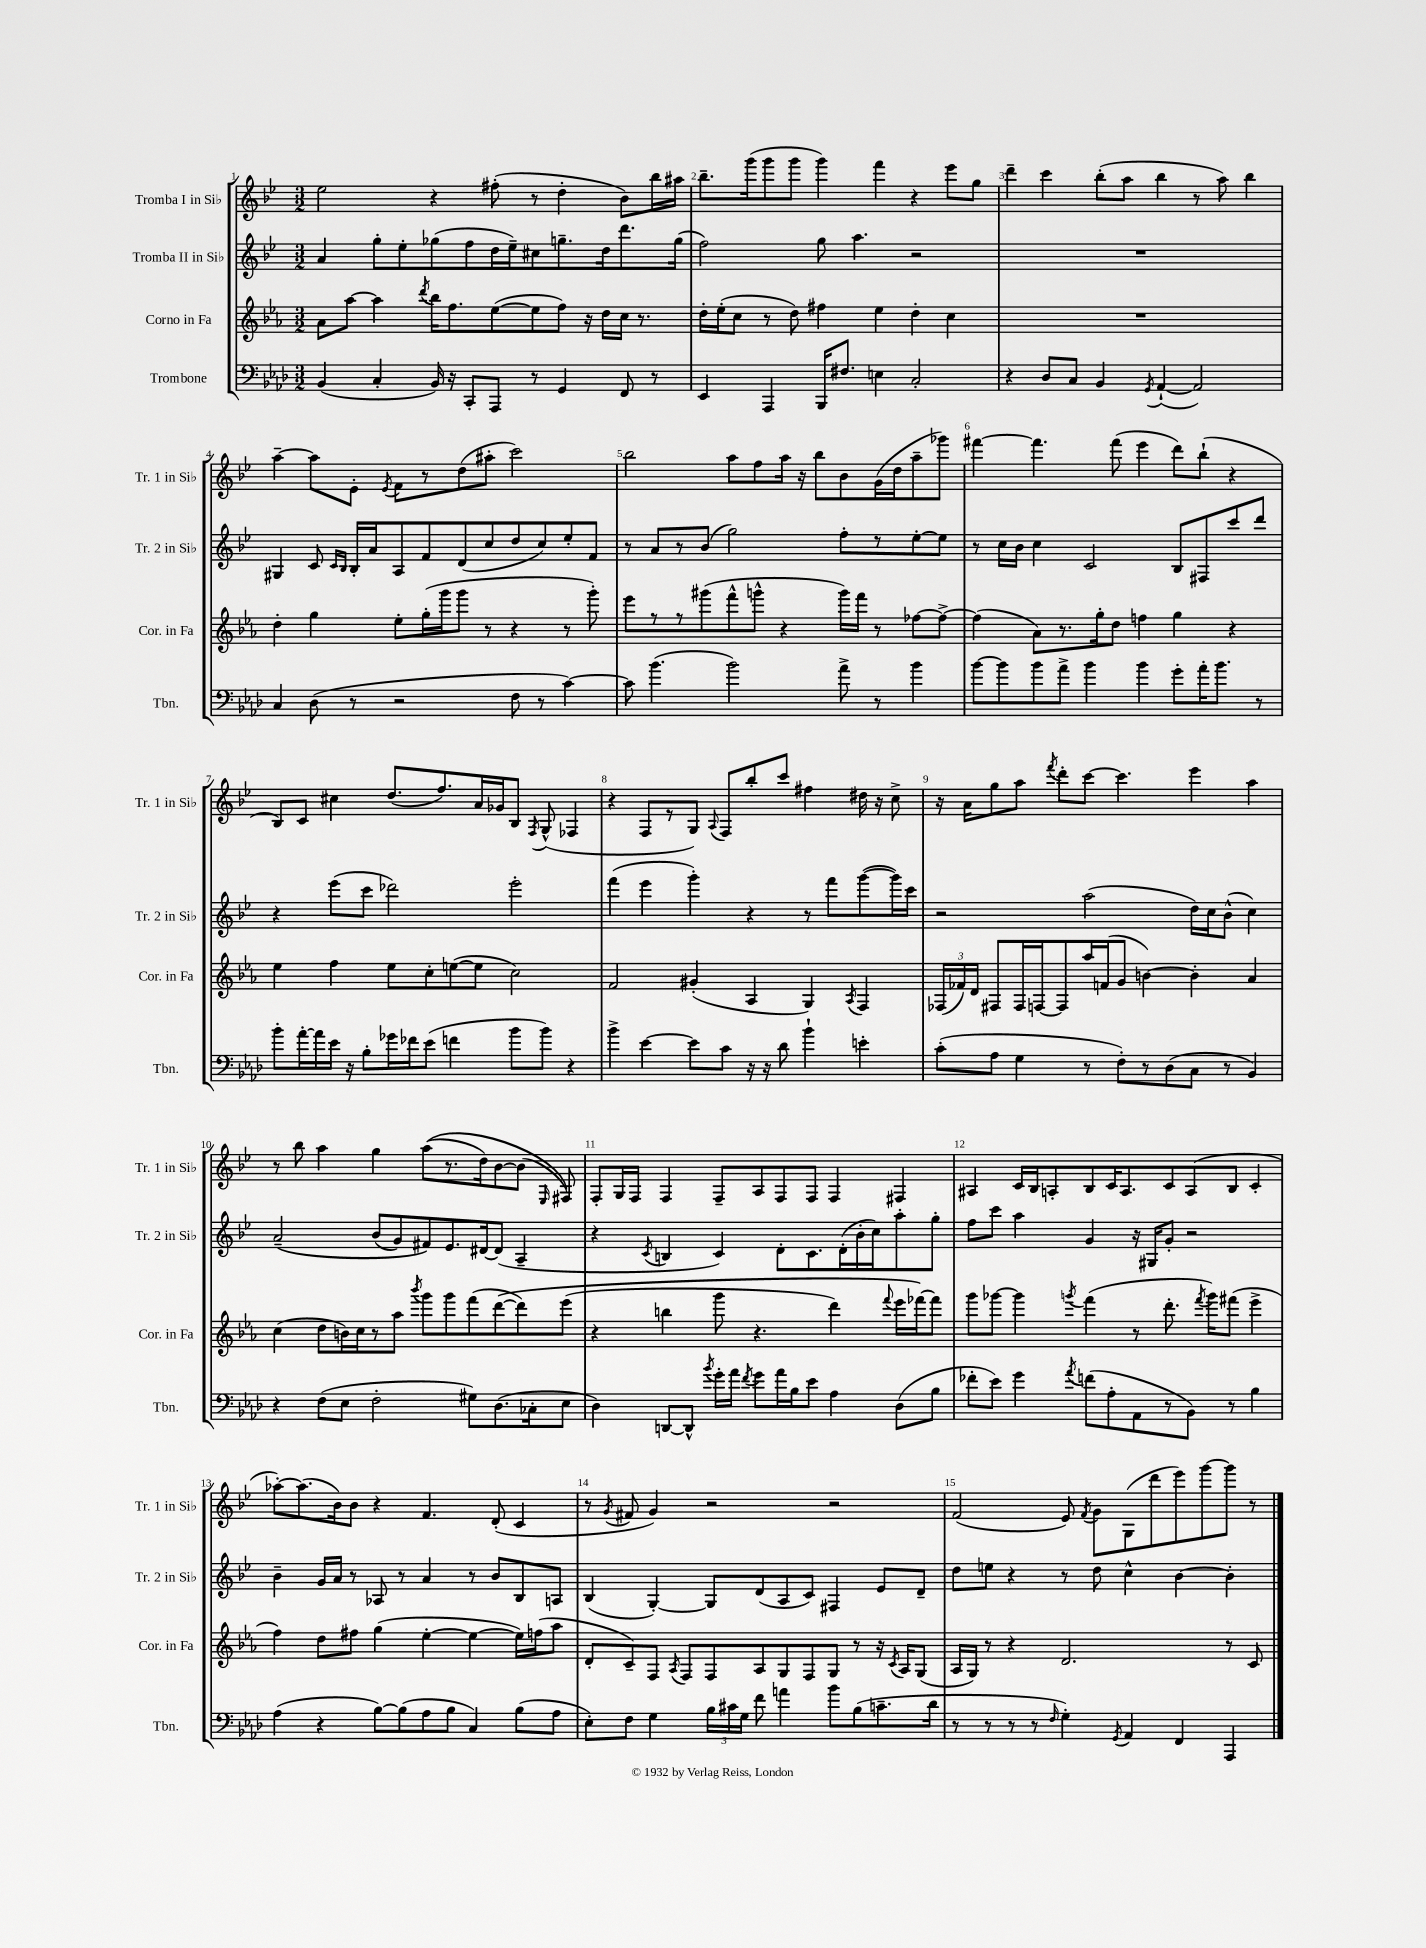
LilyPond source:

<<
\new StaffGroup <<
\new Staff = "s0" \with { instrumentName = "Tromba I in Sib" shortInstrumentName = "Tr. 1 in Sib" } {
    \clef treble \key bes \major \numericTimeSignature \time 3/2
    \autoBeamOff ees''2 r4 fis''8-.( r8 d''4-. bes'8[) bes''16 ais''16] |
    bes''8.[-- g'''16( g'''8 g'''8] g'''4) f'''4 r4 ees'''8[ g''8] |
    d'''4-- c'''4 bes''8[-.( a''8] bes''4 r8 a''8) bes''4 |
    a''4~-- a''8[ ees'8]-. \acciaccatura { ees'8 } f'8[ r8 d''8( ais''8]-. c'''2) |
    bes''2 a''8[ f''8 a''16] r16 bes''8[ bes'8 g'16( d''16 a''8-- ges'''8]) |
    fis'''4~ fis'''4. fis'''8( ees'''4 d'''8[) bes''8]-!( r4 |
    bes8[) c'8] cis''4 d''8.[( f''8.) a'16 ges'16 bes8] \acciaccatura { f8 } g8-^( fes4 |
    r4 f8[ r8 g8]) \appoggiatura { a8 } f8[ bes''8-. c'''8] fis''4 dis''16 r16 c''8-> |
    r16 a'16[ g''8 a''8] \acciaccatura { f'''8 } d'''8[-. c'''8]~ c'''4. ees'''4 a''4 |
    r8 bes''8 a''4 g''4 a''8[(\( r8. d''16) bes'8~ bes'8]( \grace { ees16 } fis8)\) |
    f8[-. g16 f16] f4 f8[-- a8 f8 f8] f4 fis4 |
    ais4 c'16[ bes16 a8-. bes8 c'16 a8. c'8 a8( bes8] c'4-. |
    aes''8[~-.) aes''8.( bes'16) bes'8] r4 f'4. d'8-.( c'4 |
    r8 \acciaccatura { g'8 } fis'8 g'4) r2 r2 |
    f'2( ees'8) \acciaccatura { f'8 } g'8[ g8( d'''8 ees'''8) g'''8~ g'''8] r8 \bar "|." |
}
\new Staff = "s1" \with { instrumentName = "Tromba II in Sib" shortInstrumentName = "Tr. 2 in Sib" } {
    \clef treble \key bes \major \numericTimeSignature \time 3/2
    \autoBeamOff a'4 g''8[-. ees''8-. ges''8( f''8 d''16 ees''16--) cis''8 g''8.-- d''16 d'''8. g''16]( |
    f''2) g''8 a''4. r2 |
    R1. |
    gis4 c'8 \grace { c'16[ bes16] } bes16[-. a'16 a8 f'8 d'8( c''8 d''8 c''8) ees''8-. f'8] |
    r8 a'8[ r8 bes'8]( g''2) f''8[-. r8 ees''8~-. ees''8] |
    r8 c''16[ bes'16] c''4 c'2 bes8[ fis8 c'''8 d'''8] |
    r4 ees'''8[( c'''8] des'''2) ees'''2-. |
    f'''4( ees'''4 g'''4-.) r4 r8 f'''8[ g'''8~( g'''16) c'''16] |
    r2 a''2( d''16[) c''16 bes'8]-^( c''4) |
    a'2--\( bes'8[( g'8) fis'8\) ees'8. dis'16~ dis'8]( a4-- |
    r4 \acciaccatura { c'8 } b4 c'4) d'8[-. c'8. d'16-.( bes'16-. c''16) a''8-. g''8]-. |
    f''8[ c'''8] a''4 g'4 r16 gis16[ g'8]-. r2 |
    bes'4-- g'16[ a'16] r8 aes8 r8 a'4 r8 bes'8[ bes8 a8] |
    bes4( g4~-.) g8[ d'8( a8 c'8]) fis4 ees'8[ d'8]-- |
    d''8[ e''8] r4 r8 d''8 c''4-^ bes'4~ bes'4-. \bar "|." |
}
\new Staff = "s2" \with { instrumentName = "Corno in Fa" shortInstrumentName = "Cor. in Fa" } {
    \clef treble \key ees \major \numericTimeSignature \time 3/2
    \autoBeamOff aes'8[ aes''8]~ aes''4 \acciaccatura { d'''8 } bes''16[ f''8. ees''8~( ees''8 f''8]) r16 d''16[ c''16] r8. |
    d''16[-. ees''16-.( c''8] r8 d''8) fis''4 ees''4 d''4-. c''4 |
    R1. |
    d''4-. g''4 ees''8[-. g''16-.( g'''16 g'''8] r8 r4 r8 g'''8-.) |
    ees'''8[ r8 r8 gis'''8( f'''8-^ g'''8]-^ r4 g'''16[) f'''16] r8 fes''8[~ fes''8]~-> |
    fes''4( aes'8[) r8. g''16-. d''8] f''4 g''4 r4 |
    ees''4 f''4 ees''8[ c''8-. e''8~( e''8] c''2) |
    f'2 gis'4-.( aes4 g4) \acciaccatura { aes8 } f4 |
    \tuplet 3/2 { fes16[( fes'16) d'16] } fis8[ fis16 f16~ f8 aes''16 f'16( g'8] b'4~) b'4-. aes'4 |
    c''4( d''8[ b'16) c''16 r8 aes''8] \acciaccatura { bes'''8 } g'''8[ g'''8 f'''8( d'''8~\( d'''8) ees'''8]( |
    r4 b''4 g'''8 r4. d'''4) \appoggiatura { f'''8 } ees'''16[ fes'''16~\) fes'''8] |
    g'''8[ ges'''8]~ ges'''4 \acciaccatura { g'''8 } f'''4( r8 d'''8.-. \acciaccatura { f'''8 } g'''16[) fis'''8]( ees'''4-> |
    f''4) d''8[ fis''8] g''4( ees''4~-. ees''4~ ees''16[) f''16( aes''8] |
    d'8[-. c'8--) f8] \acciaccatura { aes8 } f8[ f8 aes8 g8 f8 g8] r8 r16 \acciaccatura { c'8 } aes16[ g8]( |
    aes16[ g16]) r8 r4 d'2. r8 c'8 \bar "|." |
}
\new Staff = "s3" \with { instrumentName = "Trombone" shortInstrumentName = "Tbn." } {
    \clef bass \key aes \major \numericTimeSignature \time 3/2
    \autoBeamOff bes,4( c4-. bes,16) r16 c,8[-. aes,,8] r8 g,4 f,8 r8 |
    ees,4 aes,,4 bes,,16[ fis8.] e4 c2-. |
    r4 des8[ c8] bes,4 \acciaccatura { g,8 } aes,4~-!( aes,2) |
    c4 des8( r8 r2 f8 r8 c'4~) |
    c'8 bes'4.( bes'2) aes'8-> r8 bes'4 |
    bes'8[~ bes'8 bes'8 aes'8]-> bes'4 bes'4 g'8[-. aes'16-. bes'8.] r8 |
    bes'8[-. aes'16~-. aes'16 ees'16] r16 bes8[-. ges'16 fes'16 ees'8]( f'4 bes'8[ bes'8]) r4 |
    bes'4-> ees'4~ ees'8[ c'8] r16 r16 des'8 bes'4-! e'4-. |
    c'8[-.( aes8] g4 r8 f8[-.) r8 des8( c8] r8 bes,4) |
    r4 f8[( ees8] f2-. gis8[) des8.( ces16-. ees8] |
    des4) d,8[~ d,8]-^ \acciaccatura { bes'8 } g'16[-. aes'16] \acciaccatura { f'8 } g'8[ aes'16 bes16 ees'8] aes4 des8[( bes8] |
    fes'8[-. ees'8]) g'4 \acciaccatura { aes'8 } f'8[( aes8-. aes,8 r8 bes,8]) r8 bes4 |
    aes4( r4 bes8[~) bes8( aes8 bes8] c4) bes8[( aes8] |
    ees8[-.) f8] g4 \tuplet 3/2 { bes16[ cis'16 g16] } f'8 a'4 bes'8[ bes8( c'8.-- des'16] |
    r8 r8 r8 r8 \grace { f16 } g4-.) \acciaccatura { g,8 } aes,4 f,4 aes,,4 \bar "|." |
}
>>
>>
\layout { \context { \Score \override BarNumber.break-visibility = ##(#f #t #t) barNumberVisibility = #all-bar-numbers-visible } }
